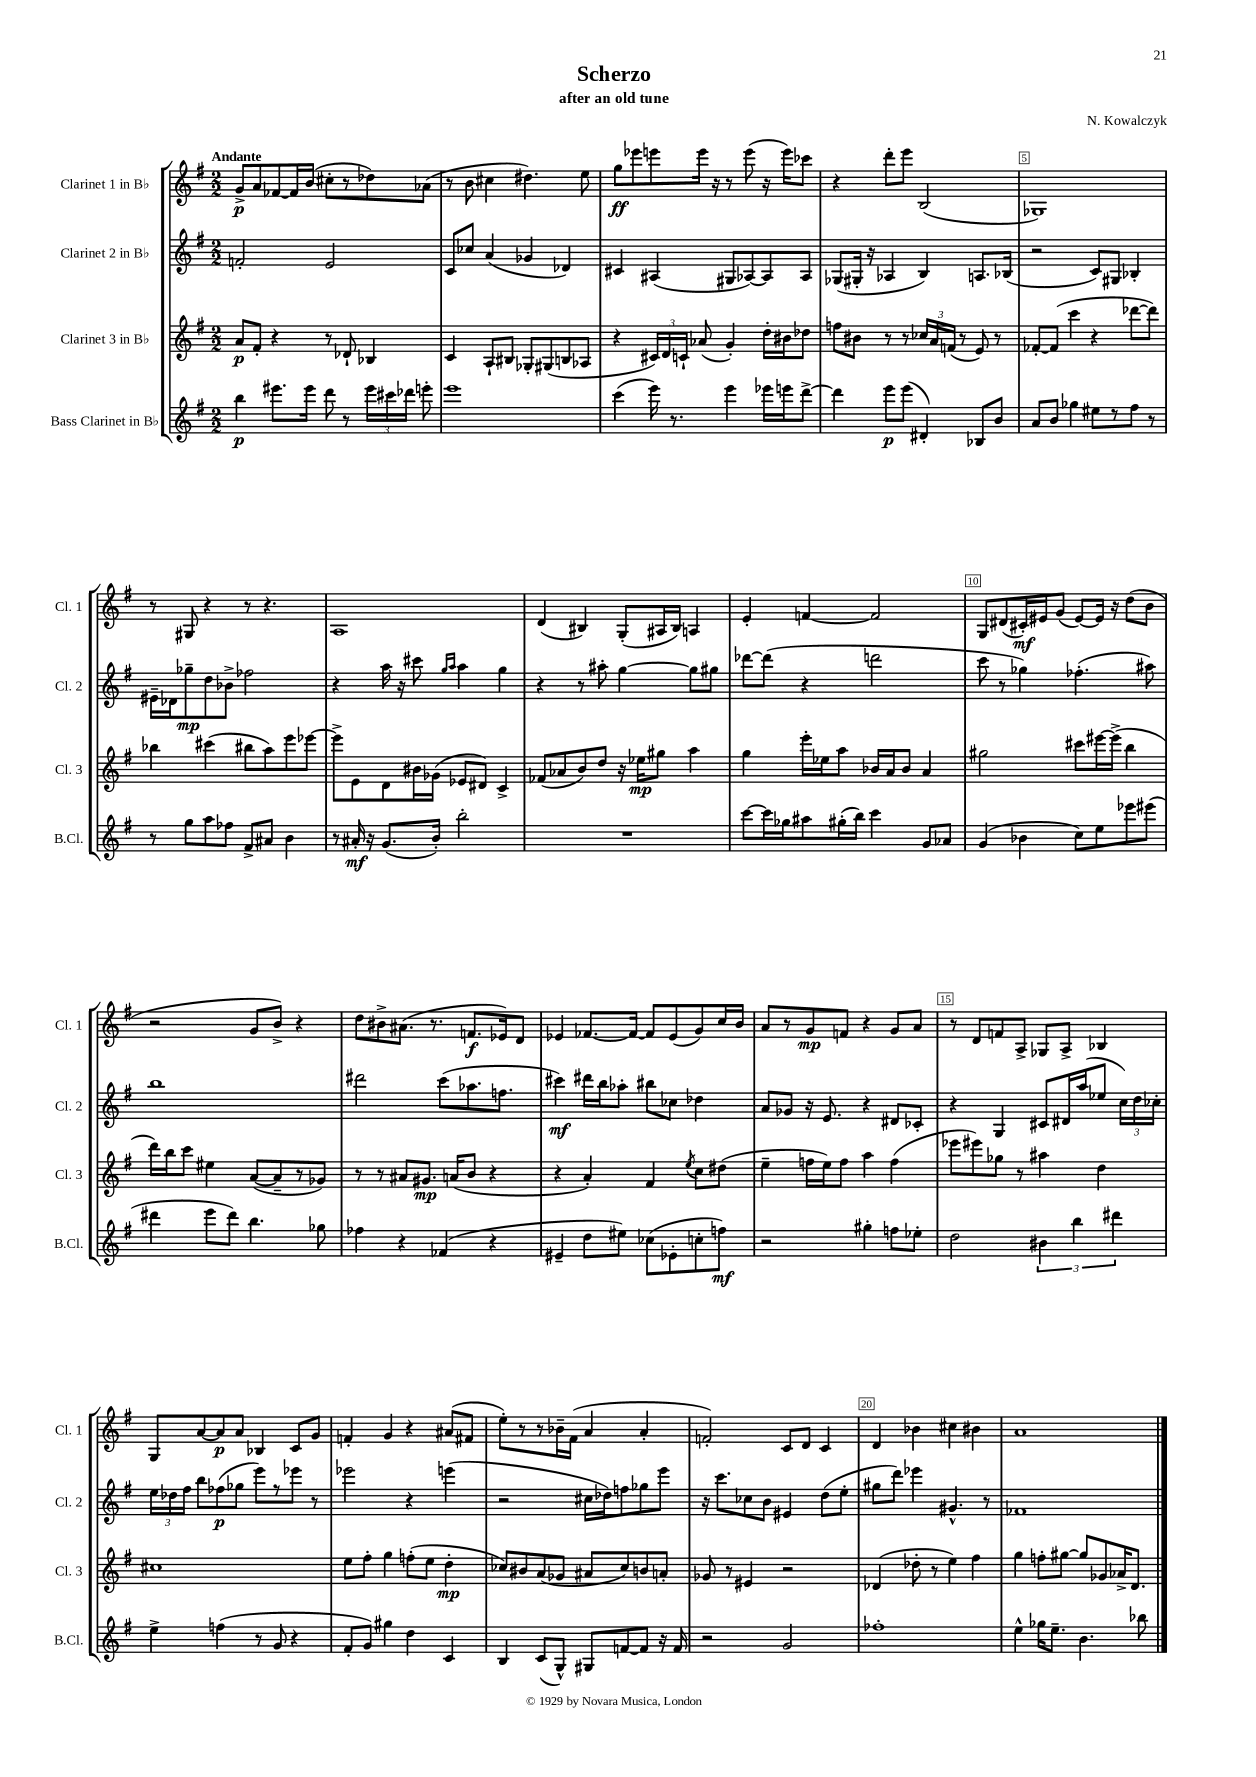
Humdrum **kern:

**kern	**kern	**kern	**kern
*staff4	*staff3	*staff2	*staff1
*clefG2	*clefG2	*clefG2	*clefG2
*k[f#]	*k[f#]	*k[f#]	*k[f#]
*M2/2	*M2/2	*M2/2	*M2/2
4bb\	8a/L	2f'/	8g^/L
.	8f#'/J	.	8a/
8.eee#\L	4r	.	[8f-/
.	.	.	16f-/]L
16eee#\Jk	.	.	(16b/JJ
8ddd\	8r	2e/	8cc#'\L
8r	8d-`/	.	8r
24eee#\LL	4B-/	.	8dd-\)
24ccc#\	.	.	.
24ddd-\JJ	.	.	.
8eee'\	.	.	(8a-\J
=	=	=	=
1eee	4c/	8c/L	8r
.	.	8cc-/J	8b\
.	8A`/L	(4a/	4cc#\
.	8B#/J	.	.
.	8G-'/L	4g-/	4.dd#\)
.	(8G#/	.	.
.	8B/	4d-/)	.
.	8A-/J	.	8ee\
=	=	=	=
(4ccc\	4r	4c#/	8gg\L
.	.	.	8eee-\
16eee\)	24c#/LL)	(4A#/	8eee\
.	24d/	.	.
8.r	.	.	.
.	24c`/JJ	.	.
.	(8a-/	.	16eee\Jk
.	.	.	16r
4eee\	4g'/)	8G#/L	8r
.	.	[8A-/)	(8eee\
16eee-\LL	16dd'\LL	8A-/]	16r
16eee\J	16b#\J	.	16eee\LK)
[8ddd^\J	8dd-\J	8A-/J	8ccc-\J
=	=	=	=
4ddd\]	8ff\L	(8G-/L	4r
.	8b#\J	16G#'/Jk	.
.	.	16r	.
8eee\L	8r	4A-/	8ddd'\L
(8eee\J	8r	.	8eee\J
4d#'/)	24cc-/LL	4B/)	(2B/
.	24a/	.	.
.	(24f/JJ	.	.
.	8r	.	.
8B-/L	8e/)	8.A/L	.
8b/J	8r	.	.
.	.	(16B-/Jk	.
=	=	=	=
8a/L	[8f-'/L	2r	1G-)
8b/J	(8f-/]J	.	.
4gg-\	4ccc\	.	.
8ee#\L	4r	8c/L)	.
8r	.	8G#/J	.
8ff#\J	[8ddd-\L	4B-'/	.
8r	8ddd-\]J)	.	.
=	=	=	=
8r	4bb-\	16e#~\LL	8r
.	.	16d-\J	.
8gg\L	.	8gg-~\	8G#/
8aa\	(4ccc#\	8dd\	4r
8ff-\J	.	8b-^\J	.
8f#^/L	8bb#\L	2ff-\	8r
8a#/J	8aa\)	.	4.r
4b\	8eee\	.	.
.	[8eee-\J	.	.
=	=	=	=
8r	8eee-^\]L	4r	1A
16a#'/	8e\	.	.
16r	.	.	.
(8.g/L	8d\	16aa\	.
.	.	16r	.
.	16b#\L	8ccc#\	.
16b'/Jk)	(16g-\JJ	.	.
.	.	16qqgg/LL	.
.	.	16qqaa/JJ	.
2bb'\	8e-/L	4aa\	.
.	8d#/J)	.	.
.	4c^/	4gg\	.
=	=	=	=
1r	(8f-/L	4r	(4d/
.	8a-/	.	.
.	8b/)	8r	4B#/)
.	8dd/J	8aa#'\	.
.	16r	[4gg\	(8G'/L
.	16ee-\LK	.	.
.	8gg#\J	.	16A#/L
.	.	.	16B#/JJ)
.	4aa\	8gg\]L	4A/
.	.	8gg#\J	.
=	=	=	=
[8ccc\L	4gg\	[8ddd-\L	4e'/
16ccc\]L	.	(8ddd-\]J	.
16gg-\J	.	.	.
8aa#\	16eee'\LL	4r	[4f/
.	16ee-\J	.	.
(16gg#'\L	8aa\J	.	.
16bb\JJ)	.	.	.
4ccc\	16b-/LL	2ddd\	2f/]
.	16a/J	.	.
.	8b-/J	.	.
8g/L	4a/	.	.
8a-/J	.	.	.
=	=	=	=
(4g/	2gg#\	8ccc\	8G/L
.	.	8r	(8d#/
4b-\	.	4gg-\)	16c#'/L)
.	.	.	16e#/J
.	.	.	(8g/J
8cc\L)	8ccc#\L	(4.ff-'\	[8e#/L)
8ee\	[16eee#\L	.	16e#/]Jk
.	(16eee#^\]JJ	.	16r
8eee-\	4bb\	.	(8dd\L
(8eee#\J	.	8aa#\)	8b\J
=	=	=	=
4ddd#\	16ddd\LL)	1bb	2r
.	16bb\J	.	.
.	8ccc\J	.	.
8eee\L	4ee#\	.	.
8ddd#\J)	.	.	.
4.bb\	([8a/L	.	8g/L
.	8a~/]	.	8b^/J)
.	8r	.	4r
8gg-\	8g-/J)	.	.
=	=	=	=
4ff-\	8r	2ddd#\	8dd\L
.	8r	.	8b#^\
4r	8a#/L	.	(8.a#\J
.	8.g#/J	.	.
.	.	.	8.r
(4f-/	.	(8ccc\L	.
.	(16a/LK	.	.
.	8b/J	8.aa-\	8.f/L
4r	4r	.	.
.	.	8.ff\J	16e-/k)
.	.	.	8d/J
=	=	=	=
4e#~/	4r	4ccc#\)	4e-/
8dd\L	4a'/)	16ddd#\LL	[8.f-/L
.	.	16bb\J	.
8ee#\J)	.	8aa-'\J	.
.	.	.	16f-/_Jk
(8cc-\L	4f#/	8bb#\L	8f-/]L
8e-'\	.	8cc-\J	(8e-/
.	8qee/	.	.
8cc'\	8cc\L	4dd-\	8g/)
8ff\J)	(8dd#\J	.	16cc/L
.	.	.	16b/JJ
=	=	=	=
2r	4ee~\	8a/L	8a/L
.	.	8g-/J	8r
.	16ff\LL	16r	8g/
.	16ee\J)	8.e/	.
.	8ff\J	.	8f/J
4gg#'\	4aa\	4r	4r
8ff\L	(4ff\	8d#/L	8g/L
8ee-'\J	.	8c-'/J	8a/J
=	=	=	=
2dd\	8eee-\L	4r	8r
.	8eee#\)	.	8d/L
.	8gg-\J	4G/	8f/
.	8r	.	8A^/J
6b#\	4aa#\	8c#/L	8G-/L
.	.	16d#/L	8A^/J
6bb\	.	.	.
.	.	(16aa/J	.
.	4dd\	8ee-/J	4B-/
6ddd#\	.	.	.
.	.	24cc\LL)	.
.	.	24dd\	.
.	.	24cc-'\JJ	.
=	=	=	=
4ee^\	1cc#	24ee\LL	8G/L
.	.	24dd-\	.
.	.	24ff#\JJ	.
.	.	8bb\L	[8a/
(4ff\	.	(8ff-\	8a/]
.	.	8gg-\J	8a/J
8r	.	8eee\L)	4B-/
8g/	.	8r	.
4r	.	8eee-\J	8c/L
.	.	8r	8g/J
=	=	=	=
8f#'/L	8ee\L	2eee-\	4f'/
8g/J)	8ff#'\J	.	.
4gg#\	4gg\	.	4g/
4dd\	(8ff'\L	4r	4r
.	8ee\J	.	.
4c/	4dd'\	(4eee\	(8a#/L
.	.	.	8f#/J
=	=	=	=
4B/	8cc-/L)	2r	8ee'\L)
.	8b#/	.	8r
(8c/L	(8a/	.	8r
8G^^/J)	8g-/J	.	16b-~\L
.	.	.	(16f#\JJ
8G#/L	8a#/L	16cc#\LL	4a/
.	.	16dd-\J)	.
[8f/	8cc-/)	8ff\	.
8f/]J	8b/	8gg-\	4a'/
16r	8a'/J	8eee\J	.
16f/	.	.	.
=	=	=	=
2r	8g-/	16r	2f'/)
.	.	8.ccc\L	.
.	8r	.	.
.	4e#/	8cc-\	.
.	.	8b\J	.
2g/	2r	4e#/	8c/L
.	.	.	8d/J
.	.	(8dd\L	4c/
.	.	8ee'\J	.
=	=	=	=
1ff-'	(4d-/	8gg#\L	4d/
.	.	8ddd\J)	.
.	8dd-'\	4eee-\	4b-\
.	8r	.	.
.	4ee\)	4.g#^^/	4cc#\
.	4ff#\	.	4b#\
.	.	8r	.
=	=	=	=
4ee^^\	4gg\	1f-	1a
16gg-\LK	8ff'\L	.	.
8.ee~\J	.	.	.
.	[8gg#\J	.	.
4.b\	8gg#/]L	.	.
.	8g-/	.	.
.	16a-^/K	.	.
.	8.d/J	.	.
8bb-\	.	.	.
==	==	==	==
*-	*-	*-	*-
